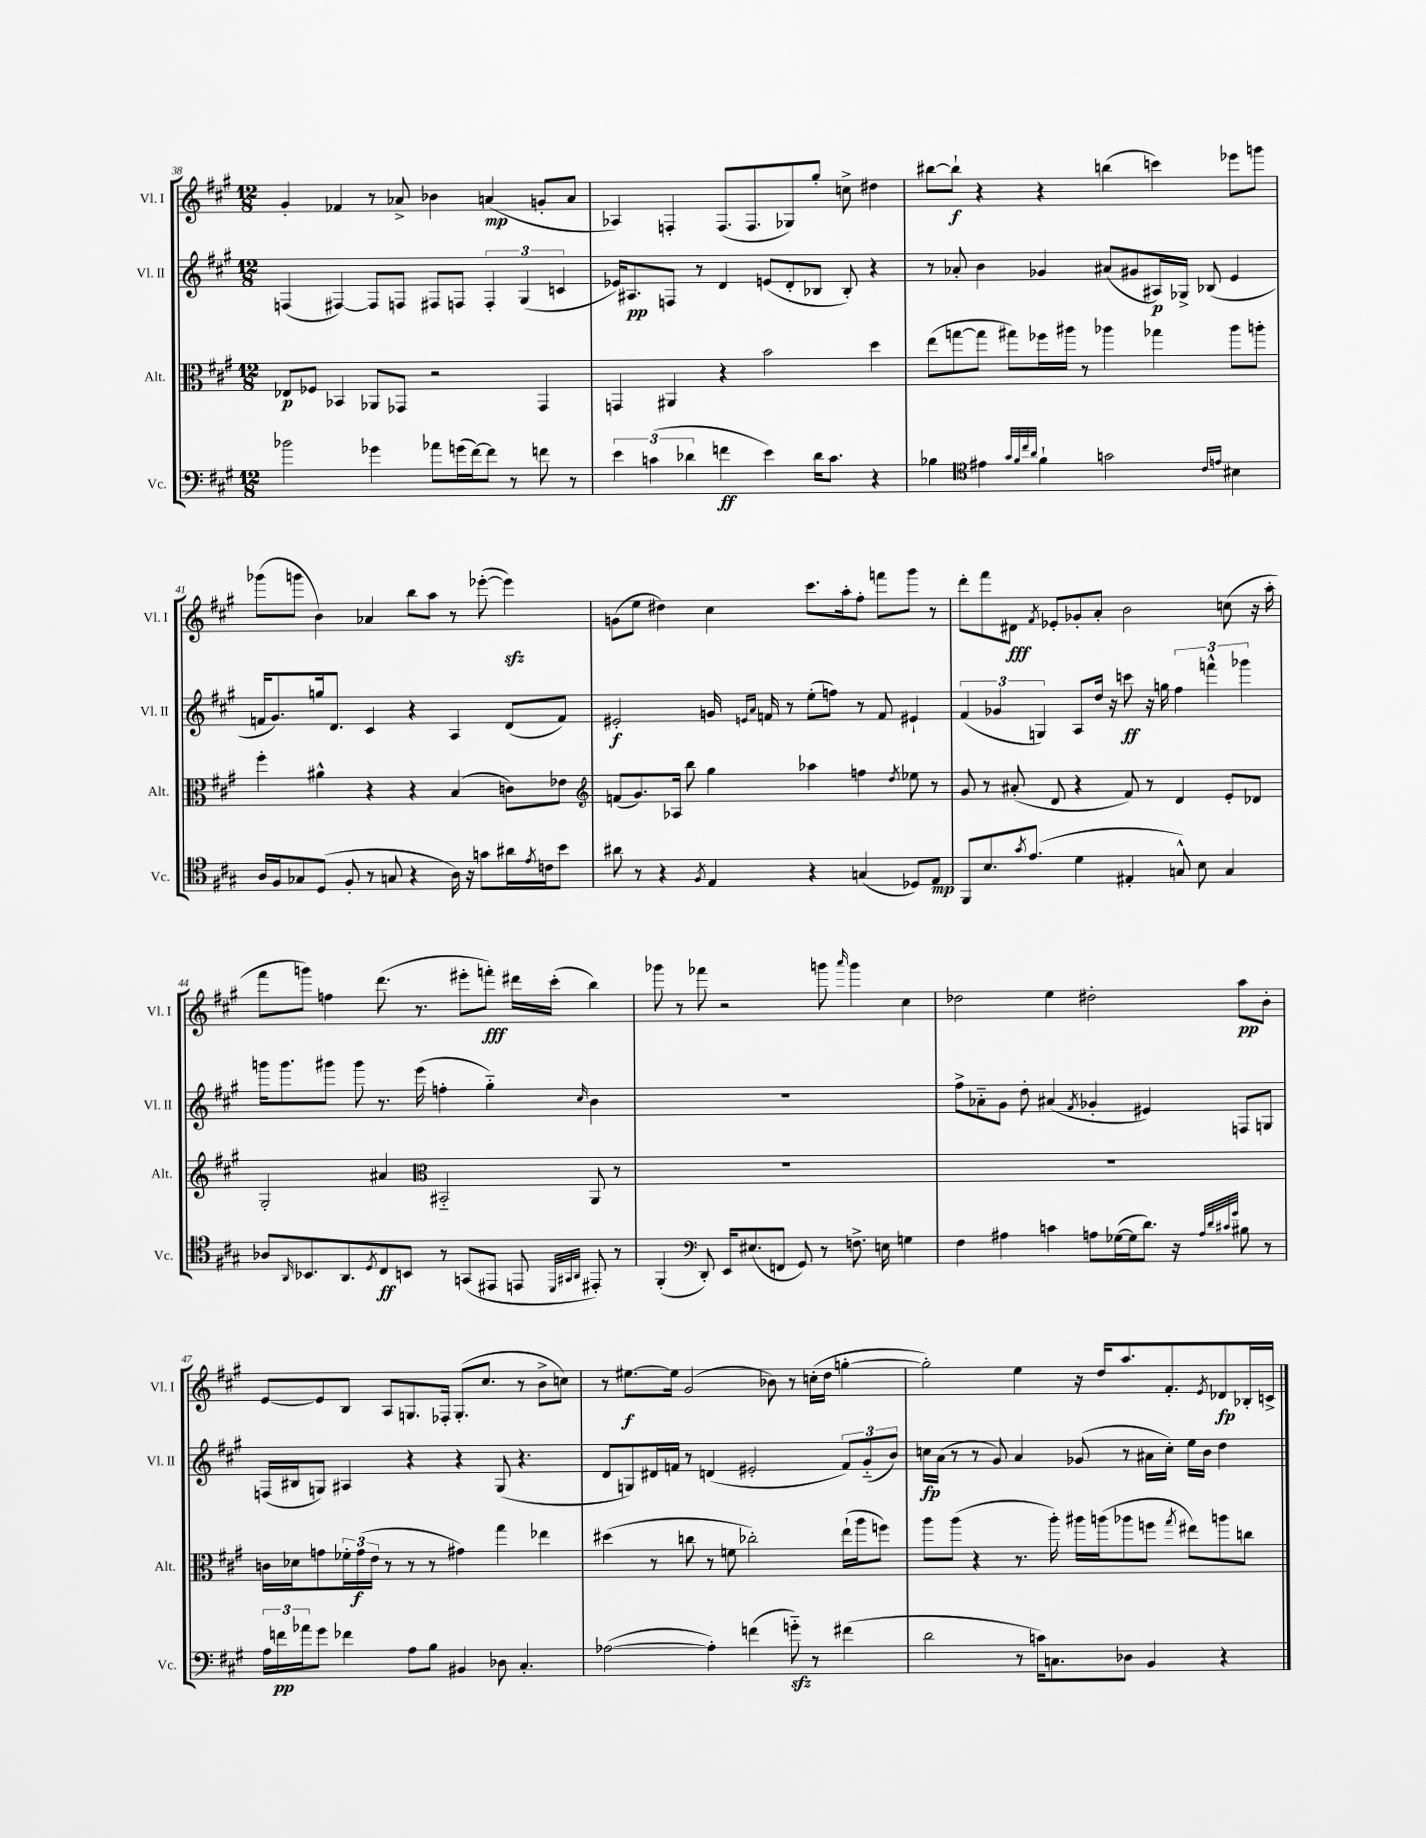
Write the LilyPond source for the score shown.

<<
\new StaffGroup <<
\new Staff = "s0" \with { instrumentName = "Vl. I" shortInstrumentName = "Vl. I" } {
    \clef treble \key a \major \numericTimeSignature \time 12/8
    gis'4-. fes'4 r8 aes'8-> bes'4 a'4\mp( g'8-. a'8 |
    aes4) f4-. f8.( f8. ges8) gis''8-. c''8-> dis''4 |
    bis''8~ bis''8-!\f r4 r4 b''4( c'''4) ees'''8 g'''8 |
    ges'''8( g'''8 b'4) aes'4 b''8 a''8 r8 ees'''8~-.( ees'''4\sfz) |
    g'8( e''8 dis''4) cis''4 cis'''8. a''16-. fis''8-. f'''8 gis'''8 r8 |
    d'''8-. fis'''8 dis'8\fff \acciaccatura { fis'8 } ees'8-. ges'8-. a'8-. b'2 c''8( r16 a''16-. |
    fis'''8 g'''8) f''4 d'''8.( r8. eis'''8-. f'''8-.\fff) dis'''16 cis'''16-.( b''4) |
    ges'''8 r8 fes'''8 r2 g'''8 \grace { a'''16 } g'''4 cis''4 |
    des''2 e''4 dis''2-. a''8\pp b'8-. |
    e'8~ e'8 b8 a8 g8. fes16-. g8.-.( cis''8. r8 b'8-> c''8) |
    r8 eis''8.~\f eis''16 gis'2( bes'8) r8 c''16-.( d''16 g''4~-. |
    g''2-.) e''4 r16 d''16 a''8. fis'8.-. \acciaccatura { e'8 } des'8\fp bes16-. c'16-> \bar "|." |
}
\new Staff = "s1" \with { instrumentName = "Vl. II" shortInstrumentName = "Vl. II" } {
    \clef treble \key a \major \numericTimeSignature \time 12/8
    f4( fis4~) fis8 f8 fis8 f8 \tuplet 3/2 { f4-. gis4( c'4 } |
    ees'16) ais8.\pp f8 r8 d'4 e'8( d'8-. bes8 bes8-.) r4 |
    r8 aes'8-. b'4 ges'4 ais'8( gis'8 ais16\p) ges16-> bes8( e'4 |
    f'16 gis'8.) g''16 d'8. cis'4 r4 a4 d'8( f'8) |
    eis'2-.\f g'16 \grace { e'16 a'16 } f'16 r8 e''8-.( f''8) r8 f'8 eis'4-! |
    \tuplet 3/2 { fis'4( ges'4 g4) } a8 d''16 r16 c'''8\ff r16 g''16 \tuplet 3/2 { fis''4 f'''4-^ ges'''4 } |
    g'''16 g'''8. gis'''8 gis'''8 r8. e'''16( f''4-. gis''4-_) \grace { cis''16 } b'4 |
    R1. |
    fis''8-> aes'8-_ gis'8 d''8-. ais'4( \acciaccatura { fis'8 } ges'4-. eis'4) f8 g8 |
    f16( bis16 g8) ais4 r4 r4 g8( r4. |
    d'8 g8) dis'16 f'16 r8 d'4( eis'2-. \tuplet 3/2 { f'8) gis'8-_( b'8) } |
    c''16\fp a'16( r8 r8 gis'8) a'4 ges'8( r8 ais'16 c''16-.) e''16 b'16 d''4 \bar "|." |
}
\new Staff = "s2" \with { instrumentName = "Alt." shortInstrumentName = "Alt." } {
    \clef alto \key a \major \numericTimeSignature \time 12/8
    ees8\p fes8 bes,4 aes,8 ges,8 r2 ges,4 |
    g,4 ais,4 r4 b'2 d''4 |
    e''8( g''8~ g''8 gis''8) fes''16 ais''16 r8 aes''4 ges''4 aes''8 a''8-. |
    fis''4-. ais'4-^ r4 r4 b4( c'8) ees'8 |
    \clef treble f'8( gis'8.) aes16 b''8 gis''4 aes''4 f''4 \acciaccatura { d''8 } ees''8 r8 |
    gis'8 r8 ais'8-.( d'8 r4 fis'8) r8 d'4 e'8-. des'8 |
    gis2-. ais'4 \clef alto bis,2-_ a,8 r8 |
    R1. |
    R1. |
    c'16 des'16 g'8 \tuplet 3/2 { fes'16-. g'16\f( e'16 } r8 r8 r8 gis'4) gis''4 ees''4 |
    dis''4( r8 c''8 r8 f'8 ces''2-.) e''16-!( a''16 f''8) |
    a''8 a''8( r4 r8. a''16-.) ais''16 a''16( aes''8 f''8 \acciaccatura { gis''8 } eis''8) a''8 c''8 \bar "|." |
}
\new Staff = "s3" \with { instrumentName = "Vc." shortInstrumentName = "Vc." } {
    \clef bass \key a \major \numericTimeSignature \time 12/8
    bes'2 ges'4 aes'8 g'16( fis'16~) fis'8 r8 f'8 r8 |
    \tuplet 3/2 { e'4 c'4( des'4 } f'4\ff e'4) des'16 c'8. r4 |
    bes4 \clef tenor eis'4 \grace { gis'32 fis'32 cis''32 a'32 } fis'4-! g'2 \grace { cis'16 e'16 } bis4 |
    a16 fis16 ges8 d8( fis8-. r8 g8 r4 a16) r16 g'8 ais'16 \acciaccatura { e'8 } c'16 b'8 |
    ais'8 r8 r4 \acciaccatura { fis8 } e4 r4 g4( des8) e8\mp |
    fis,8 b8. \acciaccatura { gis'8 } e'8.( d'4 eis4-. g8-^) b8 g4 |
    aes8 \grace { a,16 } bes,8. a,8. \acciaccatura { d8 } cis8\ff b,8 r8 g,8( eis,8 e,8 \grace { d,32 gis,32 a,32 } eis,8-.) r8 |
    fis,4-.( \clef bass d,8-.) e,16 eis8.( f,8 gis,8) r8 f8.-> e16 g4 |
    fis4 ais4 c'4 a8 ges16~( ges16 d'8.) r16 \grace { a32 d'32 cis'32 gis'32 } bis8 r8 |
    \tuplet 3/2 { a16 f'16\pp aes'16 } gis'8 fes'4 a8 b8 bis,4 des8 cis4.-. |
    aes2~( aes4-.) f'4( g'8-_\sfz) r8 fis'4( |
    d'2 r8 c'16) c8. des8 b,4 r4 \bar "|." |
}
>>
>>
\layout { \context { \Score currentBarNumber = #38 } }
